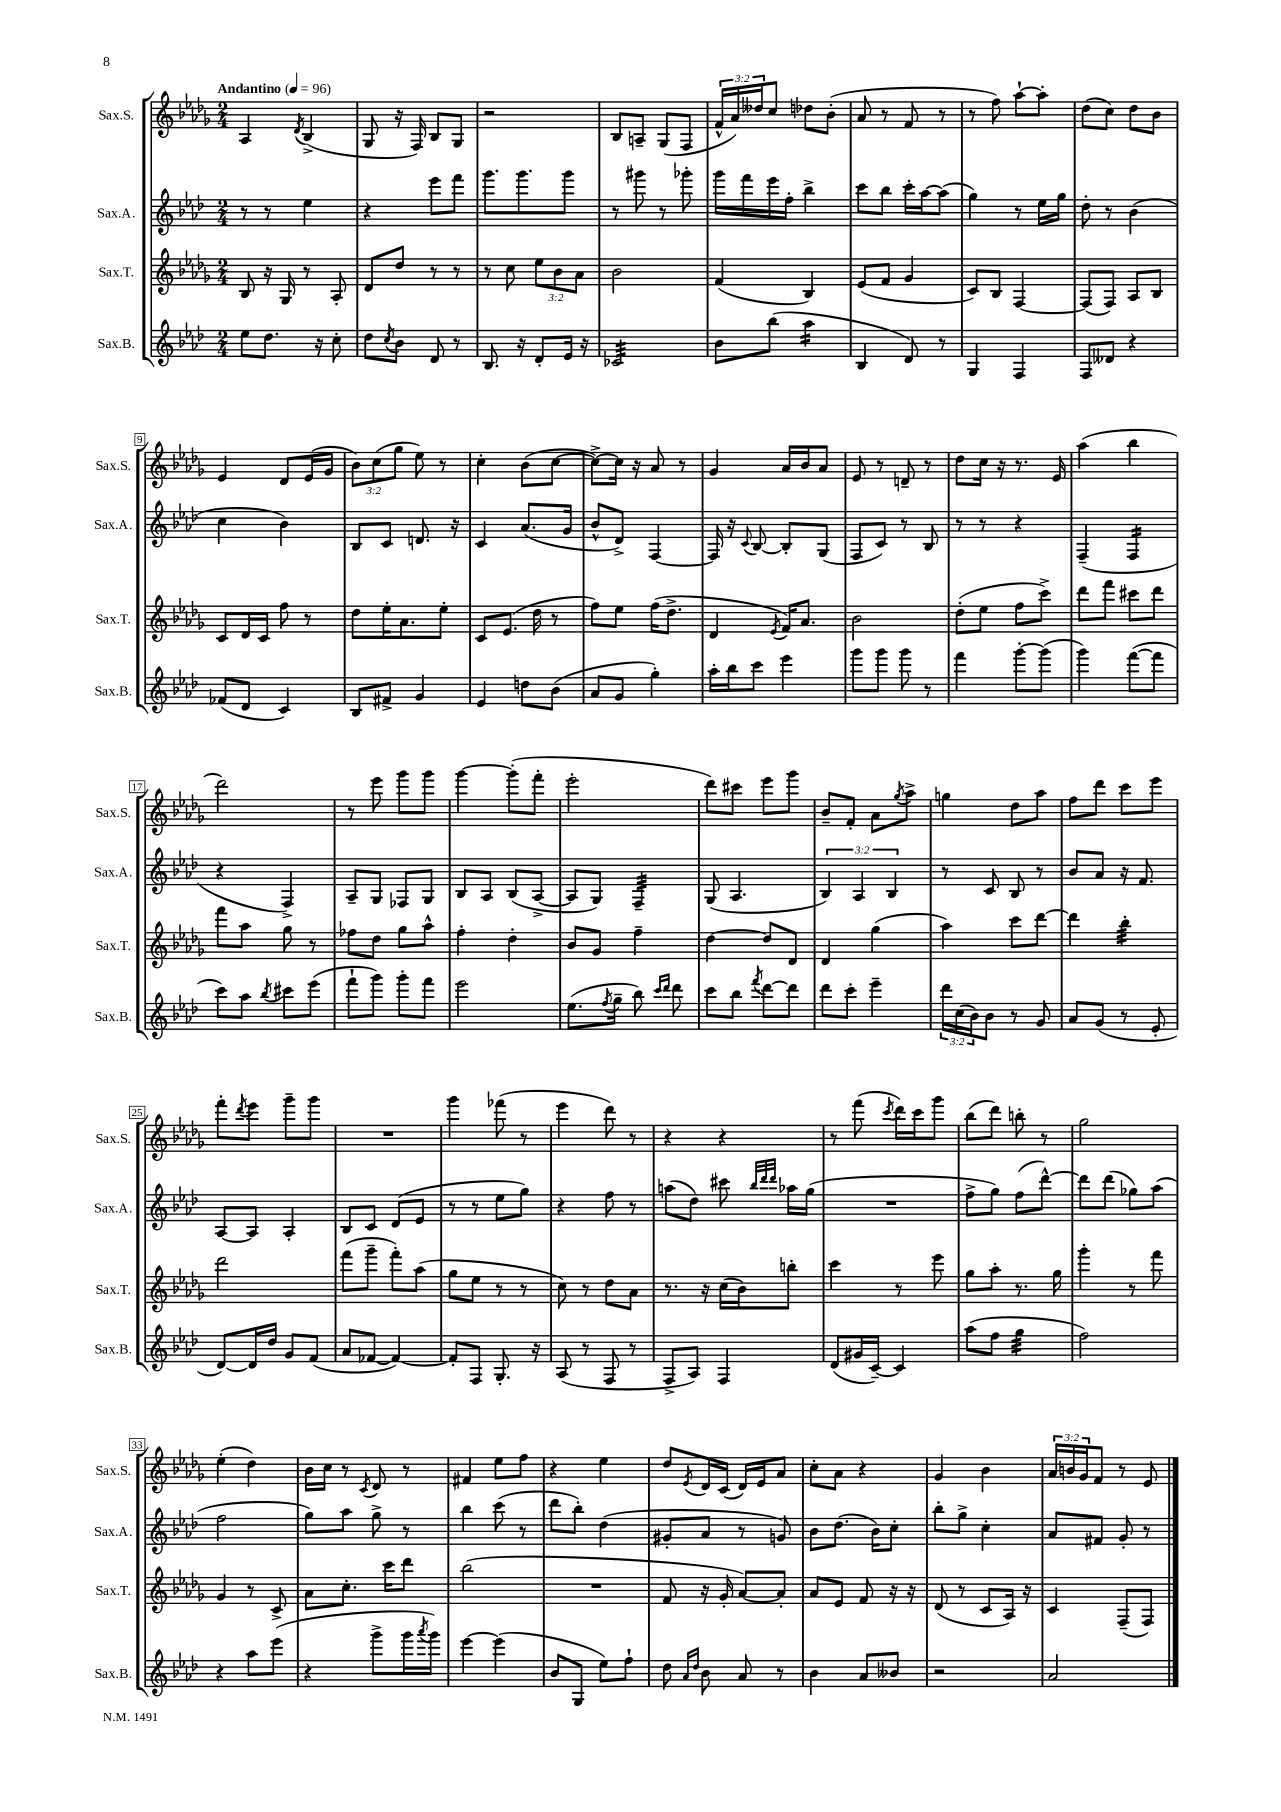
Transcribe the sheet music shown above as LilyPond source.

<<
\new StaffGroup <<
\new Staff = "s0" \with { instrumentName = "Sax.S." shortInstrumentName = "Sax.S." } {
    \clef treble \key des \major \numericTimeSignature \time 2/4 \override Staff.TupletNumber.text = #tuplet-number::calc-fraction-text \tempo "Andantino" 4 = 96
    aes4 \acciaccatura { des'8 } bes4->( |
    ges8 r16 f16) bes8 ges8 |
    r2 |
    bes8 a8-- ges8( f8 |
    \tuplet 3/2 { f'16-^ aes'16) deses''16 } c''8 des''8 bes'8-.( |
    aes'8 r8 f'8 r8 |
    r8 f''8) aes''8~-! aes''8-. |
    des''8( c''8) des''8 bes'8 |
    ees'4 des'8 ees'16( ges'16 |
    \tuplet 3/2 { bes'8) c''8( ges''8 } ees''8) r8 |
    c''4-. bes'8( c''8~ |
    c''8~->) c''16 r16 aes'8 r8 |
    ges'4 aes'16 bes'16 aes'8 |
    ees'8 r8 d'8-- r8 |
    des''8 c''16 r16 r8. ees'16 |
    aes''4( bes''4 |
    des'''2) |
    r8 ees'''8 ges'''8 ges'''8 |
    ges'''4~ ges'''8-.( f'''8-. |
    ees'''2-. |
    des'''8) cis'''8 ees'''8 ges'''8 |
    bes'8-- f'8-. aes'8 \acciaccatura { ges''8 } aes''8-> |
    g''4 des''8 aes''8 |
    f''8 des'''8 c'''8 ees'''8 |
    f'''8-. \acciaccatura { des'''8 } ees'''8 ges'''8-- ges'''8 |
    R2 |
    ges'''4 fes'''8( r8 |
    ees'''4 des'''8) r8 |
    r4 r4 |
    r8 f'''8( \acciaccatura { c'''8 } des'''16) c'''16 ges'''8 |
    bes''8( des'''8) b''8-. r8 |
    ges''2 |
    ees''4-.( des''4) |
    bes'16 c''16 r8 \acciaccatura { c'8 } des'8 r8 |
    fis'4 ees''8 f''8 |
    r4 ees''4 |
    des''8 \acciaccatura { ees'8 } des'16 c'16( des'16) ees'16 aes'8 |
    c''8-. aes'8 r4 |
    ges'4 bes'4 |
    \tuplet 3/2 { aes'16 b'16 ges'16 } f'8 r8 ees'8 \bar "|." |
}
\new Staff = "s1" \with { instrumentName = "Sax.A." shortInstrumentName = "Sax.A." } {
    \clef treble \key aes \major \numericTimeSignature \time 2/4 \override Staff.TupletNumber.text = #tuplet-number::calc-fraction-text
    r8 r8 ees''4 |
    r4 ees'''8 f'''8 |
    g'''8. g'''8. g'''8 |
    r8 gis'''8 r8 ges'''8-. |
    g'''16 f'''16 ees'''16 f''16-. bes''4-> |
    c'''8 bes''8 c'''16-. aes''16~ aes''8( |
    g''4) r8 ees''16 g''16 |
    des''8-. r8 bes'4( |
    c''4 bes'4) |
    bes8 c'8 d'8. r16 |
    c'4 aes'8.( g'16 |
    bes'8-^ des'8->) f4~ |
    f16 r16 \appoggiatura { c'8 } bes8~ bes8-. g8( |
    f8 c'8) r8 bes8 |
    r8 r8 r4 |
    f4--( f4:16 |
    r4 f4->) |
    aes8-- g8 fes8 g8 |
    bes8 aes8 bes8( aes8~-> |
    aes8 g8) f4:32-- |
    g8( aes4. |
    \tuplet 3/2 { bes4) aes4 bes4 } |
    r8 c'8 bes8 r8 |
    bes'8 aes'8 r16 f'8. |
    aes8~ aes8 aes4-. |
    bes8 c'8 des'8( ees'8 |
    r8 r8 ees''8 g''8) |
    r4 f''8 r8 |
    a''8( des''8) cis'''8 \grace { bes''32 des'''32 des'''32 } aes''16 g''16( |
    R2 |
    f''8-> g''8) f''8( des'''8~-^) |
    des'''8 des'''8( ges''8) aes''8( |
    f''2 |
    g''8) aes''8 g''8-> r8 |
    bes''4 c'''8( r8 |
    des'''8 bes''8-.) des''4( |
    gis'8-. aes'8 r8 g'8) |
    bes'8 des''8.( bes'16) c''8-. |
    bes''8-. g''8-> c''4-. |
    aes'8 fis'8 g'8-. r8 \bar "|." |
}
\new Staff = "s2" \with { instrumentName = "Sax.T." shortInstrumentName = "Sax.T." } {
    \clef treble \key des \major \numericTimeSignature \time 2/4 \override Staff.TupletNumber.text = #tuplet-number::calc-fraction-text
    bes8 r16 ges16 r8 aes8-. |
    des'8 des''8 r8 r8 |
    r8 c''8 \tuplet 3/2 { ees''8 bes'8 aes'8 } |
    bes'2 |
    f'4( bes4) |
    ees'8( f'8 ges'4 |
    c'8) bes8 f4~ |
    f8( f8) aes8 bes8 |
    c'8 des'16 c'16 f''8 r8 |
    des''8 ees''16-. aes'8. ees''8-. |
    c'8 ees'8.( des''16 r8 |
    f''8) ees''8 f''16( des''8.-> |
    des'4 \acciaccatura { ees'8 } f'16) aes'8. |
    bes'2 |
    des''8-.( ees''8 f''8 c'''8->) |
    des'''8 f'''8 cis'''8 des'''8 |
    f'''8 aes''8 ges''8 r8 |
    fes''8 des''8 ges''8 aes''8-^ |
    f''4-. des''4-. |
    bes'8 ges'8 f''4-- |
    des''4~ des''8 des'8 |
    des'4 ges''4( |
    aes''4) c'''8 des'''8~ |
    des'''4 bes''4:32-. |
    des'''2 |
    f'''8( ges'''8-- f'''8-.) aes''8( |
    ges''8 ees''8 r8 r8 |
    c''8) r8 des''8 aes'8 |
    r8. r16 c''16( bes'16) b''8-. |
    c'''4 r8 ees'''8 |
    ges''8 aes''8-. r8. ges''16 |
    ges'''4-. r8 f'''8 |
    ges'4 r8 c'8-> |
    aes'8 c''8.-. c'''16 des'''8 |
    bes''2( |
    R2 |
    f'8 r16 ges'16-. aes'8~) aes'8-. |
    aes'8 ees'8 f'8 r16 r16 |
    des'8( r8 c'8 aes16) r16 |
    c'4 f8--( f8) \bar "|." |
}
\new Staff = "s3" \with { instrumentName = "Sax.B." shortInstrumentName = "Sax.B." } {
    \clef treble \key aes \major \numericTimeSignature \time 2/4 \override Staff.TupletNumber.text = #tuplet-number::calc-fraction-text
    ees''8 des''8. r16 c''8-. |
    des''8 \acciaccatura { c''8 } bes'8 des'8 r8 |
    bes8. r16 des'8-. ees'16 r16 |
    ces'2:32 |
    bes'8 bes''8( aes''4:16 |
    bes4 des'8) r8 |
    g4 f4 |
    f8 deses'8 r4 |
    fes'8( des'8 c'4) |
    bes8 fis'8-> g'4 |
    ees'4 d''8 bes'8( |
    aes'8 g'8 g''4-.) |
    aes''16-. bes''16 c'''8 ees'''4 |
    g'''8 g'''8 g'''8 r8 |
    f'''4 g'''8~-. g'''8( |
    g'''4) f'''8~( f'''8 |
    c'''8) aes''8 \acciaccatura { bes''8 } cis'''8 ees'''8( |
    f'''8-! g'''8) g'''8-. f'''8 |
    ees'''2 |
    ees''8.( \acciaccatura { f''8 } g''16-- bes''8) \grace { c'''16 des'''16 } des'''8 |
    c'''8 bes''8 \acciaccatura { f'''8 } des'''8~ des'''8 |
    des'''8 c'''8-. ees'''4-- |
    \tuplet 3/2 { des'''16 c''16( bes'16) } bes'8 r8 g'8 |
    aes'8 g'8( r8 ees'8-. |
    des'8~) des'16 des''16 g'8 f'8( |
    aes'8 fes'8~ fes'4~) |
    fes'8-. f8 g8.-. r16 |
    aes8( r8 f8 r8 |
    f8-> aes8) f4 |
    des'8( gis'16 c'16~--) c'4 |
    aes''8( f''8 g''4:32 |
    f''2) |
    r4 aes''8 ees'''8( |
    r4 g'''8-> g'''16 \acciaccatura { aes'''8 } g'''16) |
    ees'''4~ ees'''4( |
    bes'8 g8 ees''8) f''8-! |
    des''8 \grace { aes'16 des''16 } bes'8 aes'8 r8 |
    bes'4 aes'8 beses'8 |
    r2 |
    aes'2 \bar "|." |
}
>>
>>
\layout { \context { \Score \override BarNumber.stencil = #(make-stencil-boxer 0.1 0.3 ly:text-interface::print) } }
